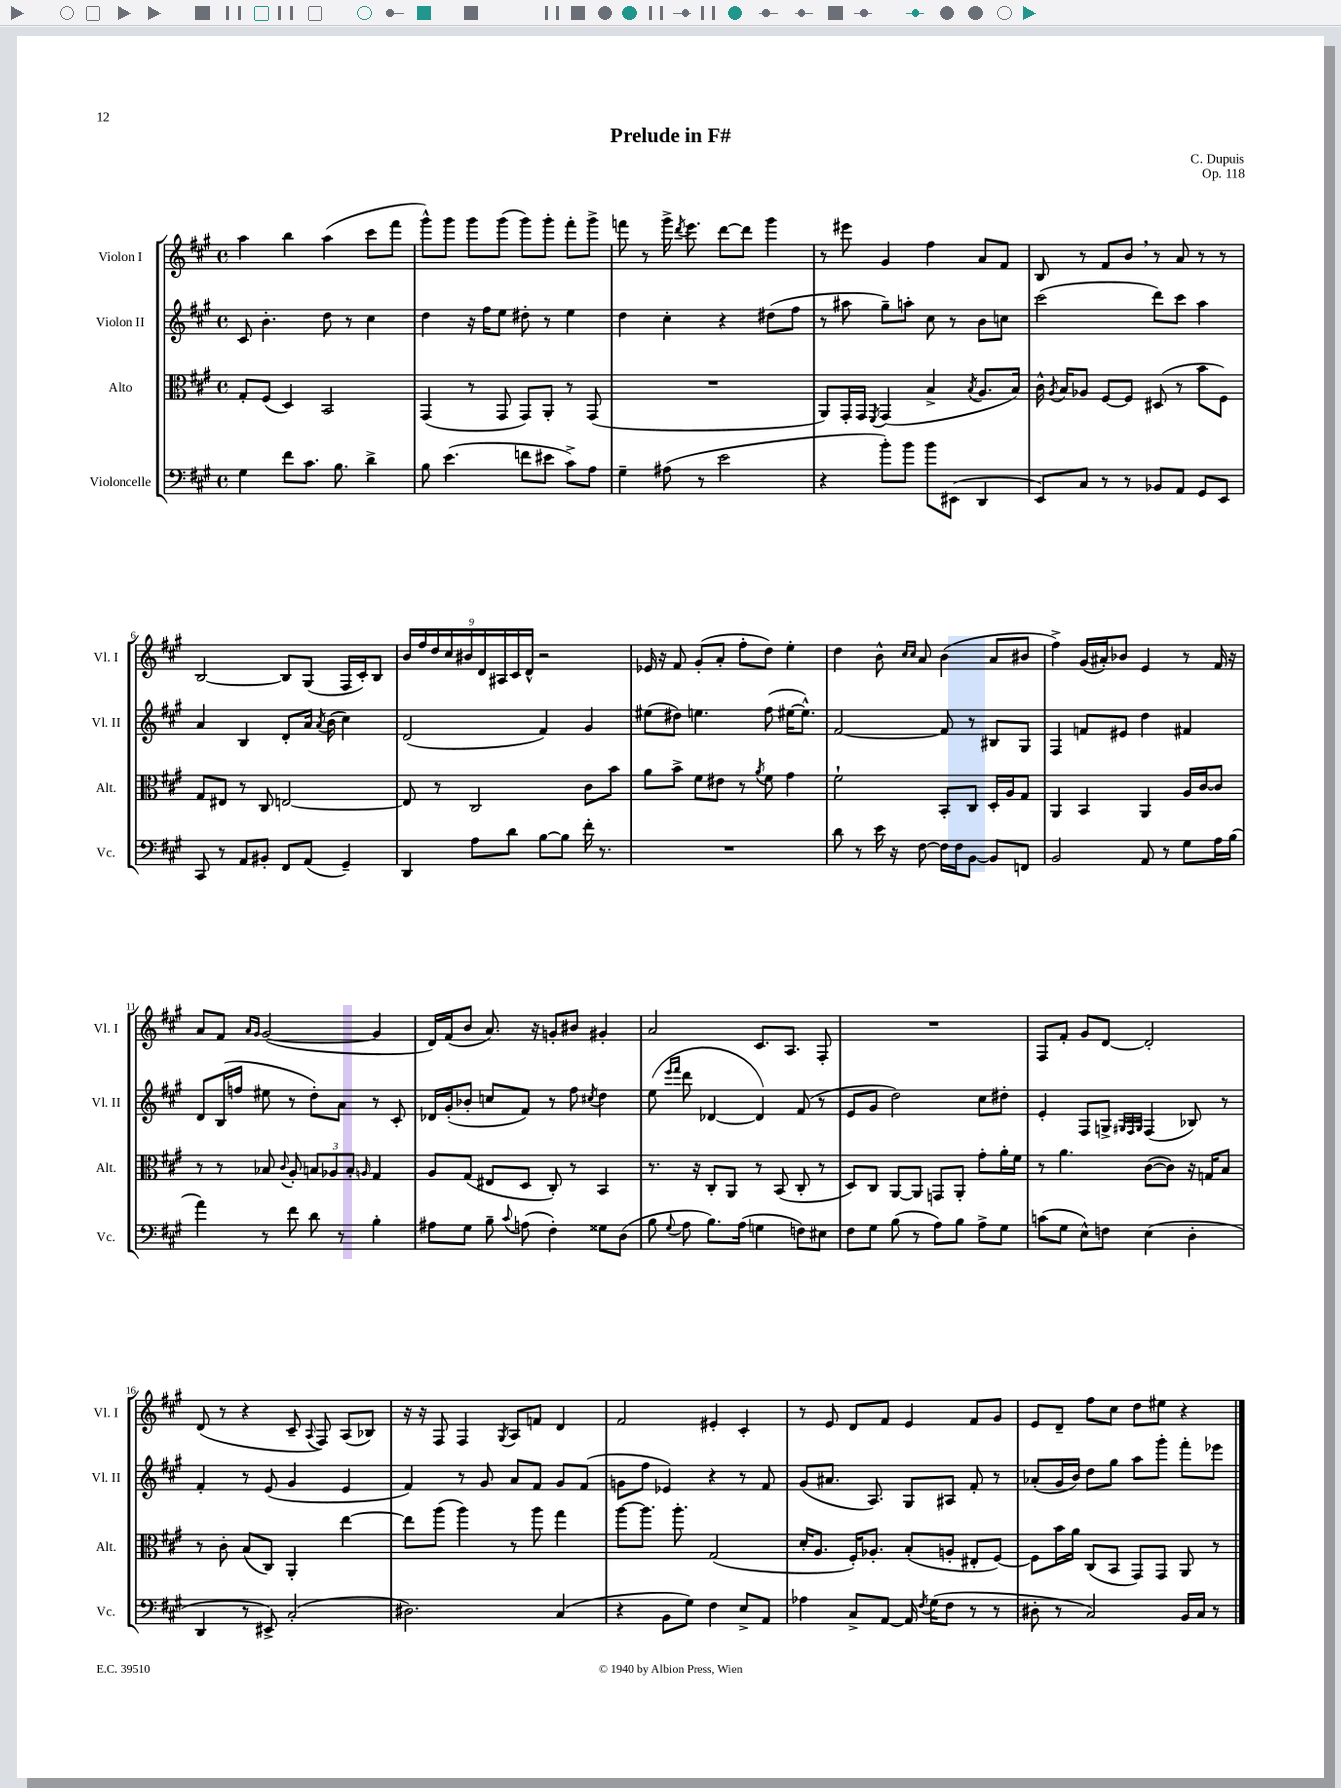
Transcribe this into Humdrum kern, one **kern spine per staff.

**kern	**kern	**kern	**kern
*part4	*part3	*part2	*part1
*staff4	*staff3	*staff2	*staff1
*I"Violoncelle	*I"Alto	*I"Violon II	*I"Violon I
*I'Vc.	*I'Alt.	*I'Vl. II	*I'Vl. I
*clefF4	*clefC3	*clefG2	*clefG2
*k[f#c#g#]	*k[f#c#g#]	*k[f#c#g#]	*k[f#c#g#]
*M4/4	*M4/4	*M4/4	*M4/4
*met(c)	*met(c)	*met(c)	*met(c)
=1	=1	=1	=1
4G#\	8G#'/L	8c#/	4aa\
.	(8F#/J	4.b'\	.
8f#\L	4D/)	.	4bb\
8.c#\J	.	.	.
.	2BB/	8dd\	(4aa\
8.B\	.	.	.
.	.	8r	.
4d^\	.	4cc#\	8ccc#\L
.	.	.	8fff#\J
=2	=2	=2	=2
8B\	(4GG#/	4dd\	8ggg#^^\L)
(4.e\	.	.	8ggg#\J
.	8r	16r	8ggg#\L
.	.	16ff#\KL	.
.	8GG#/	8ee\J	(8ggg#\J
8fn\L	8GG#/L)	8dd#X'\	8ggg#\L)
8e#X\J	8AA'/J	8r	8ggg#'\J
8c#^\L)	8r	4ee\	8fff#'\L
8A\J	(8GG#/	.	8ggg#^\J
=3	=3	=3	=3
4G#~\	1r	4dd\	8fffn\
.	.	.	8r
(8A#X\	.	4cc#'\	16ggg#^\
.	.	.	8qddd/
.	.	.	8.eee\
8r	.	.	.
2e\	.	4r	[8ddd\L
.	.	.	8ddd\J]
.	.	(8dd#X\L	4ggg#\
.	.	8ff#\J	.
=4	=4	=4	=4
4r	8AA/L)	8r	8r
.	16GG#'/L	8aa#X\	8eee#X\
.	16GG#/JJ	.	.
.	8qFF#/	.	.
8b'\L)	(4GG#/	8gg#~\L)	4g#/
8b\J	.	8aan'\J	.
8b\L	4B^/	8cc#\	4ff#\
(8EE#X\J	.	8r	.
.	8qB/	.	.
4DD/	8.A/L	8b\L	8a/L
.	.	8ccn\J	8f#/J
.	16B/Jk)	.	.
=5	=5	=5	=5
8EE/L)	16c#^^\	(2ccc#\	8B/
.	8qA/	.	.
.	16B/KL	.	.
8C#/J	8A-X/J	.	8r
8r	[8F#/L	.	8f#/L
8r	8F#/J]	.	8b,/J
8BB-X/L	(8D#X/	8ddd\L)	8r
8AA/J	8r	8ccc#\J	8a/
8GG#/L	8b\L	4aa\	8r
8EE/J	8F#\J)	.	8r
!!LO:LB:g=z
=6	=6	=6	=6
8CC#/	8G#/L	4a/	[2B/
8r	8E#X/J	.	.
8AA/L	8r	4B/	.
8BB#X'/J	8C#/	.	.
8FF#/L	[2En/	8d'/L	8B/L]
(8AA/J	.	16a/Jk	(8G#/J
.	.	8qa/	.
.	.	(16b\	.
4GG#~/)	.	4cc#\)	16F#/LL
.	.	.	16c#'/J)
.	.	.	8B/J
=7	=7	=7	=7
4DD/	8E/]	(2d/	18b/LL
.	.	.	18ff#/
.	.	.	18dd/
.	8r	.	.
.	.	.	18cc#/
.	.	.	18b#X/
8A\L	2C#/	.	.
.	.	.	18d/
.	.	.	18A#X/
8d\J	.	.	.
.	.	.	18c#/
.	.	.	18d^^/JJ
[8B\L	.	4f#/)	2r
8B\J]	.	.	.
16f#'\	8c#\L	4g#/	.
8.r	.	.	.
.	8b\J	.	.
=8	=8	=8	=8
1r	8a\L	(8ee#X\L	16e-X/
.	.	.	16r
.	8b^\J	8dd#X\J)	8f#/
.	8f#\L	4.een\	(8g#'/L
.	8e#X\J	.	8a'/J
.	8r	.	8ff#'\L
.	8qa/	.	.
.	8f#\	(8ff#\	8dd\J)
.	4g#\	[16ee#X\KL	4ee'\
.	.	8.ee#^^\J])	.
=9	=9	=9	=9
8d\	2f#`\	[2f#/	4dd\
8r	.	.	.
16e\	.	.	8b^^\
16r	.	.	.
.	.	.	16qqcc#/LL
.	.	.	16qqcc#/JJ
[8F#\	.	.	8a/
16F#\LL]	8BB'/L	8f#/]	(4b\
16F#\J	.	.	.
[8BB\J	8C#/J	8r	.
8BB/L]	16D'/LL	8B#X/L	8a/L
.	16A/J	.	.
8FFn/J	8G#/J	8G#/J	8b#X/J
=10	=10	=10	=10
2BB/	4AA/	4F#/	4ff#^\)
.	4BB/	8fn/L	(16g#/LL
.	.	.	16a#X'/J)
.	.	8e#X/J	8b-X/J
8AA/	4AA/	4dd\	4e/
8r	.	.	.
8G#\L	16A/LL	4f#X/	8r
.	[16c#/J	.	.
16A\L	8c#/J]	.	16f#/
(16B\JJ	.	.	16r
!!LO:LB:g=z
=11	=11	=11	=11
4a\)	8r	8d/L	8a/L
.	8r	(16B/L	8f#/J
.	.	16ffn/JJ	.
.	.	.	16qqa/LL
.	.	.	16qqg#/JJ
8r	8B-X/	8ee#X\	([2g#/
.	8qqc#/	.	.
8f#\	8A'/	8r	.
8d\	12Bn/L	8dd'\L)	.
.	12A-X/	.	.
8r	.	8a\J	.
.	12B'/J	.	.
.	16qqAn/	.	.
4B'\	4G#/	8r	4g#/]
.	.	8c#'/	.
=12	=12	=12	=12
8A#X\L	8A/L	16d-X/LL	16d/LL)
.	.	(16g#'/J	(16f#/J
8G#\J	(8G#/J	8b-X'/J	8b/J
8B~\	8E#X/L	8ccn/L	8.a/)
8qqc#/	.	.	.
(8An\	8D/J	8f#/J)	.
.	.	.	16r
4F#'\)	8C#'/)	8r	8gn'/L
.	8r	8ff#\	8b#X/J
.	.	8qcc#X/	.
8G##X\L	4BB/	4dd\	4g#X'/
(8D\J	.	.	.
=13	=13	=13	=13
8B\	8.r	(8ee\	2a/
.	.	16qqeee/LL	.
8qqG#/	.	16qqfff#/JJ	.
8A\	.	8ddd\	.
.	16r	.	.
8.B\L)	8C#'/L	[4d-X/	.
.	8AA/J	.	.
(16A\Jk	.	.	.
4Gn\	8r	4d-/])	8.c#/L
.	(8BB/	.	.
.	.	.	8.A/J
8Fn\L)	8C#'/	(8f#/	.
8E#X\J	8r	8r	8F#'/
=14	=14	=14	=14
8F#\L	8D/L)	8e/L	1r
8G#\J	8C#/J	8g#/J	.
(8B\	[8AA/L	2dd\)	.
8r	8AA/J]	.	.
8A\L)	8GGn/L	.	.
8B\J	8AA'/J	.	.
8A^\L	8g#'\L	8cc#\L	.
8G#\J	16a'\L	8dd#X'\J	.
.	16f#\JJ	.	.
=15	=15	=15	=15
(8cn\L	8r	4e'/	8F#/L
8G#\J	4.a\	.	8f#'/J
8E^^\L)	.	8F#/L	8g#/L
8Fn\J	.	8Gn^/J	[8d/J
.	.	32qqG#X/LLL	.
.	.	32qqF#/	.
.	.	32qqG#/JJJ	.
(4E\	([8c#\L	(4F#/	2d'/]
.	8c#\J])	.	.
4D'\	16r	8B-X/)	.
.	16Gn/KL	.	.
.	8B/J	8r	.
!!LO:LB:g=z
=16	=16	=16	=16
4DD/	8r	4f#'/	(8d/
.	8c#'\	.	8r
8r	(8B/L	8r	4r
8EE#X^/)	8C#/J)	(8e/	.
(2C#'/	4AA'/	4g#/	8c#~/
.	.	.	8qqA/
.	.	.	8F#/)
.	[4ee\	4e/	(8A/L
.	.	.	8B-X/J)
=17	=17	=17	=17
2.D#X\)	8ee\L]	4f#/)	16r
.	.	.	16r
.	(8aa\J	.	8F#/
.	4aa\)	8r	4F#/
.	.	8g#/	.
.	.	.	8qG#/
.	8r	8a/L	8A/L
.	8aa\	8f#/J	8fn/J
(4C#/	4gg#\	8g#/L	4d/
.	.	(8f#/J	.
=18	=18	=18	=18
4r	[8aa\L	8gn\L	2f#/
.	8.aa\J]	8ff#\J	.
8BB\L	.	4e-X/)	.
.	8.aa'\	.	.
8G#\J)	.	.	.
4F#\	(2G#/	4r	4e#X'/
8E^/L	.	8r	4c#'/
8AA/J	.	8f#/	.
=19	=19	=19	=19
4A-X\	16d'/KL	(8g#/L	8r
.	8.A/J	.	.
.	.	8.a#X/J	8e/
8C#^/L	16F#'/KL)	.	8d/L
.	8.A-X'/J	8.A/)	.
[8AA/J	.	.	8f#/J
16AA/]	(8B'/L	8G#/L	4e/
8qF#/	.	.	.
(16G#\KL	.	.	.
8F#\J	8An'/J	8A#X/J	.
8r	8E#X'/L	8f#'/	8f#/L
8r	[8F#/J)	8r	8g#/J
=20	=20	=20	=20
8D#X'\	8F#\L]	(8a-X'/L	8e/L
8r	16b\L	16g#/L	8d~/J
.	16a\JJ	16b/JJ)	.
2C#/)	(8C#/L	8dd\L	8ff#\L
.	8BB/J	8gg#\J	8cc#\J
.	8GG#/L)	8aa\L	8dd\L
.	8GG#/J	8ggg#'\J	8ee#X\J
16BB/LL	8AA/	8fff#'\L	4r
16C#/JJ	.	.	.
8r	8r	8eee-X\J	.
==	==	==	==
*-	*-	*-	*-
